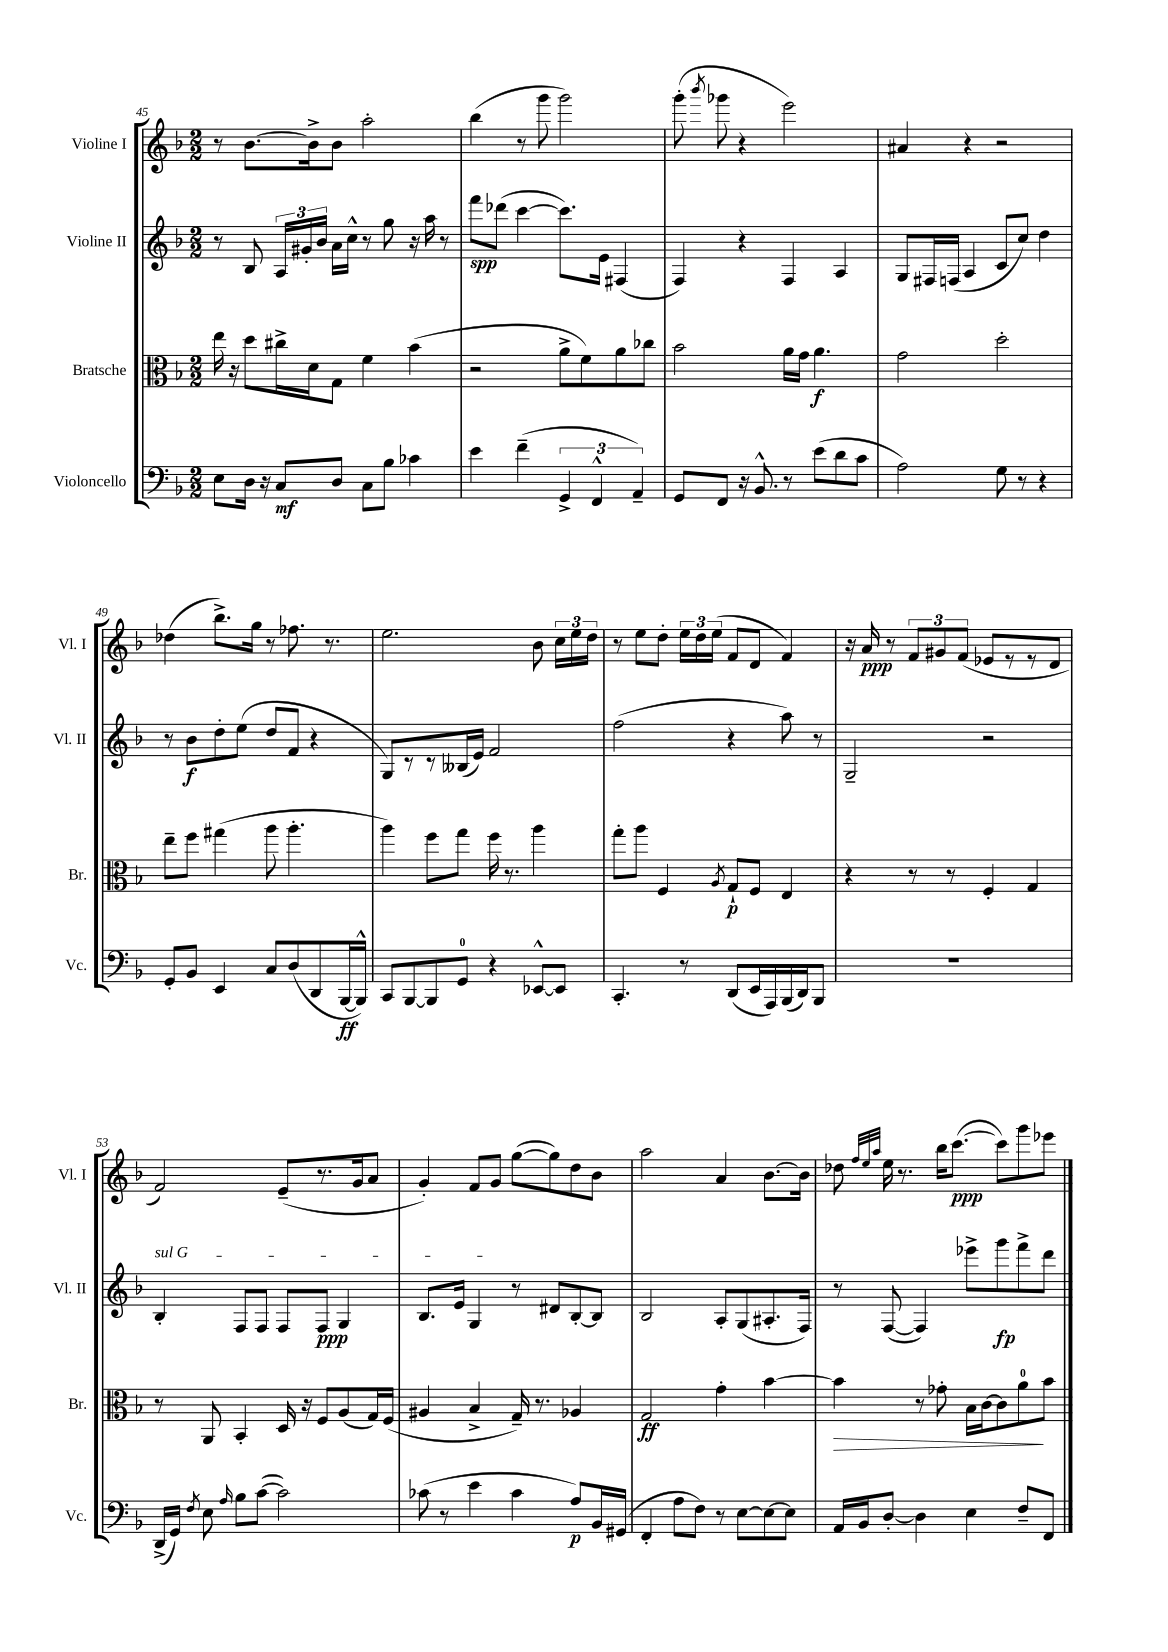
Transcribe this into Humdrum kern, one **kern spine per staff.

**kern	**dynam	**kern	**dynam	**kern	**dynam	**kern	**dynam
*part4	*part4	*part3	*part3	*part2	*part2	*part1	*part1
*staff4	*staff4	*staff3	*staff3	*staff2	*staff2	*staff1	*staff1
*I"Violoncello	*	*I"Bratsche	*	*I"Violine II	*	*I"Violine I	*
*I'Vc.	*	*I'Br.	*	*I'Vl. II	*	*I'Vl. I	*
*clefF4	*	*clefC3	*	*clefG2	*	*clefG2	*
*k[b-]	*	*k[b-]	*	*k[b-]	*	*k[b-]	*
*M2/2	*	*M2/2	*	*M2/2	*	*M2/2	*
=45	=45	=45	=45	=45	=45	=45	=45
8E\L	.	16ee\	.	8r	.	8r	.
.	.	16r	.	.	.	.	.
16D\Jk	.	8dd\L	.	8B-/	.	[8.b-\L	.
16r	.	.	.	.	.	.	.
8C/L	mf	16cc#X^\L	.	24A/LL	.	.	.
.	.	.	.	24g#X'/	.	.	.
.	.	16d\J	.	.	.	16b-^\k]	.
.	.	.	.	24b-/JJ	.	.	.
8D/J	.	8G\J	.	16a\LL	.	8b-\J	.
.	.	.	.	16cc^^\JJ	.	.	.
8C\L	.	4f\	.	8r	.	2aa'\	.
8B-\J	.	.	.	8gg\	.	.	.
4c-X\	.	(4b-\	.	16r	.	.	.
.	.	.	.	16aa\	.	.	.
.	.	.	.	8r	.	.	.
=46	=46	=46	=46	=46	=46	=46	=46
4e\	.	2r	.	8fff\L	spp	(4bb-\	.
.	.	.	.	(8ddd-X\J	.	.	.
(4f~\	.	.	.	[4ccc\	.	8r	.
.	.	.	.	.	.	8ggg\	.
6GG^/	.	8a^\L	.	8.ccc\L])	.	2ggg\)	.
.	.	8f\)	.	.	.	.	.
6FF^^/	.	.	.	.	.	.	.
.	.	.	.	16e\Jk	.	.	.
.	.	8a\	.	(4F#X/	.	.	.
6AA~/)	.	.	.	.	.	.	.
.	.	8cc-X\J	.	.	.	.	.
=47	=47	=47	=47	=47	=47	=47	=47
8GG/L	.	2b-\	.	4F/)	.	(8ggg'\	.
.	.	.	.	.	.	8qbbb-/	.
8FF/J	.	.	.	.	.	8ggg-X\	.
16r	.	.	.	4r	.	4r	.
8.BB-^^/	.	.	.	.	.	.	.
8r	.	16a\LL	.	4F/	.	2eee\)	.
.	.	16g\JJ	.	.	.	.	.
(8e\L	.	4.a\	f	.	.	.	.
8d\	.	.	.	4A/	.	.	.
8c\J	.	.	.	.	.	.	.
=48	=48	=48	=48	=48	=48	=48	=48
2A\)	.	2g\	.	8G/L	.	4a#X/	.
.	.	.	.	16F#X/L	.	.	.
.	.	.	.	(16Fn/JJ	.	.	.
.	.	.	.	4A/	.	4r	.
8G\	.	2dd'\	.	8c/L	.	2r	.
8r	.	.	.	8cc/J)	.	.	.
4r	.	.	.	4dd\	.	.	.
!!LO:LB:g=z
=49	=49	=49	=49	=49	=49	=49	=49
8GG'/L	.	8ee~\L	.	8r	.	(4dd-X\	.
8BB-/J	.	8ff\J	.	8b-\L	f	.	.
4EE/	.	(4gg#X\	.	8dd'\	.	8.bb-^\L)	.
.	.	.	.	(8ee\J	.	.	.
.	.	.	.	.	.	16gg\Jk	.
8C/L	.	8aa\	.	8dd/L	.	8r	.
(8D/	.	4.aa'\	.	8f/J	.	8.ff-X\	.
8DD/	.	.	.	4r	.	.	.
.	.	.	.	.	.	8.r	.
[16BBB-/L	ff	.	.	.	.	.	.
16BBB-^^/JJ])	.	.	.	.	.	.	.
=50	=50	=50	=50	=50	=50	=50	=50
8CC/L	.	4aa\)	.	8G/L)	.	2.ee\	.
[8BBB-/	.	.	.	8r	.	.	.
8BBB-/]	.	8ff\L	.	8r	.	.	.
8GG/J	.	8gg\J	.	(16B--X/L	.	.	.
.	.	.	.	16e/JJ)	.	.	.
4r	.	16ff\	.	2f/	.	.	.
.	.	8.r	.	.	.	.	.
[8EE-X^^/L	.	4aa\	.	.	.	8b-\	.
8EE-/J]	.	.	.	.	.	24cc\LL	.
.	.	.	.	.	.	24ee\	.
.	.	.	.	.	.	24dd\JJ	.
=51	=51	=51	=51	=51	=51	=51	=51
4.CC'/	.	8gg'\L	.	(2ff\	.	8r	.
.	.	8aa\J	.	.	.	8ee\L	.
.	.	4F/	.	.	.	8dd'\J	.
8r	.	.	.	.	.	24ee\LL	.
.	.	.	.	.	.	24dd\	.
.	.	.	.	.	.	(24ee\JJ	.
.	.	8qA/	.	.	.	.	.
(8DD/L	.	8G`/L	p	4r	.	8f/L	.
16EE/L	.	8F/J	.	.	.	8d/J	.
16AAA/)	.	.	.	.	.	.	.
(16BBB-/	.	4E/	.	8aa\)	.	4f/)	.
16DD/J)	.	.	.	.	.	.	.
8BBB-/J	.	.	.	8r	.	.	.
=52	=52	=52	=52	=52	=52	=52	=52
1r	.	4r	.	2G~/	.	16r	.
.	.	.	.	.	.	16a/	ppp
.	.	.	.	.	.	8r	.
.	.	8r	.	.	.	12f/L	.
.	.	.	.	.	.	12g#X/	.
.	.	8r	.	.	.	.	.
.	.	.	.	.	.	(12f/J	.
.	.	4F'/	.	2r	.	8e-X/L	.
.	.	.	.	.	.	8r	.
.	.	4G/	.	.	.	8r	.
.	.	.	.	.	.	8d/J	.
!!LO:LB:g=z
=53	=53	=53	=53	=53	=53	=53	=53
!	!	!	!	!LO:TX:a:i:t=sul G	!	!	!
(16DD^/LL	.	8r	.	4B-'/	.	2f/)	.
16GG/JJ)	.	.	.	.	.	.	.
8qF/	.	.	.	.	.	.	.
8E\	.	8AA/	.	.	.	.	.
16qqA/	.	.	.	.	.	.	.
8B-\L	.	4BB-'/	.	8F/L	.	.	.
([8c\J	.	.	.	8F/J	.	.	.
2c\])	.	16D/	.	8F/L	.	(8e~/L	.
.	.	16r	.	.	.	.	.
.	.	8F/L	.	8F/J	ppp	8.r	.
.	.	(8A/	.	4G/	.	.	.
.	.	.	.	.	.	16g/k	.
.	.	16G/L)	.	.	.	8a/J	.
.	.	(16F/JJ	.	.	.	.	.
=54	=54	=54	=54	=54	=54	=54	=54
(8c-X\	.	4A#X/	.	8.B-/L	.	4g'/)	.
8r	.	.	.	.	.	.	.
.	.	.	.	16e/Jk	.	.	.
4e\	.	4B-^/	.	4G/	.	8f/L	.
.	.	.	.	.	.	8g/J	.
4c-\	.	16G~/)	.	8r	.	([8gg\L	.
.	.	8.r	.	.	.	.	.
.	.	.	.	8d#X/L	.	8gg\])	.
8A/L)	p	4A-X/	.	[8B-'/	.	8dd\	.
16BB-/L	.	.	.	8B-/J]	.	8b-\J	.
(16GG#X/JJ	.	.	.	.	.	.	.
=55	=55	=55	=55	=55	=55	=55	=55
4FF'/	.	2G/	ff	2B-/	.	2aa\	.
8A\L	.	.	.	.	.	.	.
8F\J)	.	.	.	.	.	.	.
8r	.	4g'\	.	8A'/L	.	4a/	.
[8E\L	.	.	.	(8G/	.	.	.
8E\_	.	[4b-\	.	8.A#X'/	.	[8.b-\L	.
8E\J]	.	.	.	.	.	.	.
.	.	.	.	16F/Jk)	.	16b-\Jk]	.
=56	=56	=56	=56	=56	=56	=56	=56
!	!	!	!LO:HP:b	!	!	!	!
16AA/LL	.	4b-\]	>	8r	.	8dd-X\	.
16BB-/J	.	.	.	.	.	.	.
.	.	.	.	.	.	32qqff/LLL	.
.	.	.	.	.	.	32qqee/	.
.	.	.	.	.	.	32qqaa/JJJ	.
[8D'/J	.	.	.	([8F/	.	16ee\	.
.	.	.	.	.	.	8.r	.
4D\]	.	8r	.	4F/])	.	.	.
.	.	8g-X'\	.	.	.	16bb-\KL	.
.	.	.	.	.	.	([8.ccc\J	ppp
4E\	.	16B-\LL	.	8eee-X^\L	.	.	.
.	.	[16c\J	.	.	.	.	.
.	.	8c\]	.	8ggg\	fp	8ccc\L])	.
8F~/L	.	8a\	.	8fff^\	.	8ggg\	.
8FF/J	.	8b-\J	]	8ddd\J	.	8eee-X\J	.
==	==	==	==	==	==	==	==
*-	*-	*-	*-	*-	*-	*-	*-
